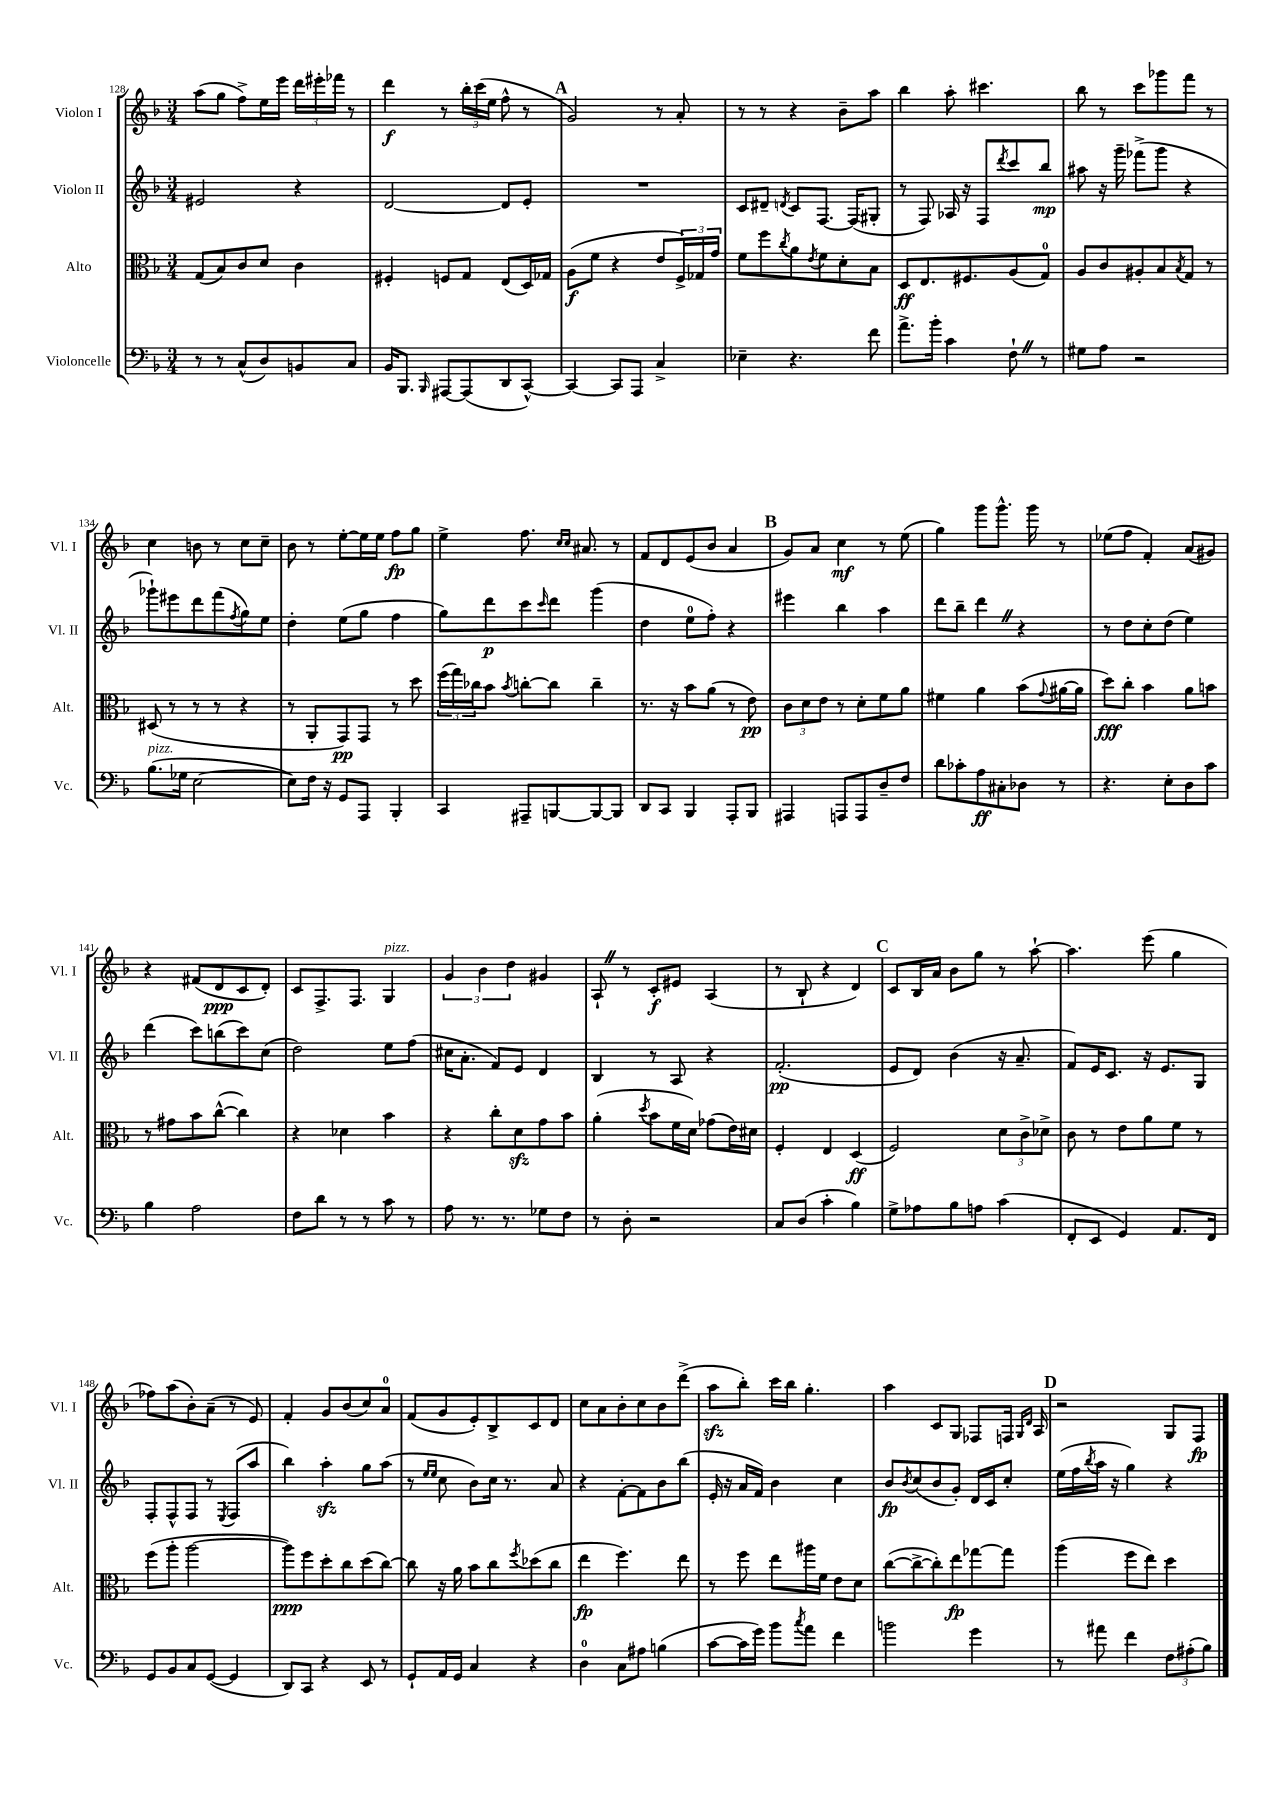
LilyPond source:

<<
\new StaffGroup <<
\new Staff = "s0" \with { instrumentName = "Violon I" shortInstrumentName = "Vl. I" } {
    \clef treble \key f \major \numericTimeSignature \time 3/4
    a''8( g''8 f''8->) e''16 e'''16 \tuplet 3/2 { d'''16 eis'''16-. fes'''16 } r8 |
    d'''4\f r8 \tuplet 3/2 { bes''16-. c'''16( e''16 } f''8-^ r8 |
    \mark \markup { \bold "A" } g'2) r8 a'8-. |
    r8 r8 r4 bes'8-- a''8 |
    bes''4 a''8-. cis'''4. |
    bes''8 r8 c'''8 ges'''8 f'''8 r8 |
    c''4 b'8 r8 c''8 c''8-- |
    bes'8 r8 e''8~-. e''16 e''16 f''8\fp g''8 |
    e''4-> f''8. \grace { c''16 c''16 } ais'8. r8 |
    f'8 d'8 e'8( bes'8 a'4 |
    \mark \markup { \bold "B" } g'8) a'8 c''4\mf r8 e''8( |
    g''4) g'''8 g'''8.-^ g'''16 r8 |
    ees''8( f''8 f'4-.) a'8( gis'8) |
    r4 fis'8( d'8\ppp c'8 d'8-.) |
    c'8 f8.-> f8. g4^\markup { \italic "pizz." } |
    \tuplet 3/2 { g'4 bes'4 d''4 } gis'4 |
    a8-! \once \override BreathingSign.text = \markup { \musicglyph "scripts.caesura.straight" } \breathe r8 c'8-.\f eis'8 a4( |
    r8 bes8-! r4 d'4) |
    \mark \markup { \bold "C" } c'8 bes16 a'16 bes'8 g''8 r8 a''8~-! |
    a''4. e'''8( g''4 |
    fes''8) a''8( bes'8-.) a'8--( r8 e'8) |
    f'4-. g'8 bes'8( c''8) a'8-0 |
    f'8( g'8 e'8-.) bes8-> c'8 d'8 |
    c''8 a'8 bes'8-. c''8 bes'8 d'''8->( |
    a''8\sfz bes''8-.) c'''16 bes''16 g''4.-. |
    a''4 c'8 g8 fes8 f16 \grace { g16 d'16 } a16 |
    \mark \markup { \bold "D" } r2 g8 f8\fp \bar "|." |
}
\new Staff = "s1" \with { instrumentName = "Violon II" shortInstrumentName = "Vl. II" } {
    \clef treble \key f \major \numericTimeSignature \time 3/4
    eis'2 r4 |
    d'2~ d'8 e'8-. |
    \mark \markup { \bold "A" } R2. |
    c'8 dis'8-- \acciaccatura { d'8 } c'8 f8.~ f16( gis8-. |
    r8 f8) aes16 r16 f8 \acciaccatura { d'''8 } c'''8 bes''8\mp |
    ais''8 r16 g'''16-- fes'''8->( g'''8 r4 |
    ges'''8-!) eis'''8 d'''8 f'''8( \acciaccatura { f''8 } g''8) e''8 |
    d''4-. e''8( g''8 f''4 |
    g''8) d'''8\p c'''8 \grace { c'''16 } d'''8 g'''4( |
    d''4 e''8-0 f''8-.) r4 |
    \mark \markup { \bold "B" } eis'''4 bes''4 a''4 |
    d'''8 bes''8-- d'''4 \once \override BreathingSign.text = \markup { \musicglyph "scripts.caesura.straight" } \breathe r4 |
    r8 d''8 c''8-. d''8( e''4) |
    d'''4( c'''8) b''8( c'''8) c''8( |
    d''2) e''8 f''8( |
    cis''16 a'8.-. f'8) e'8 d'4 |
    bes4 r8 a8 r4 |
    f'2.-.\pp( |
    \mark \markup { \bold "C" } e'8 d'8) bes'4( r16 a'8.-- |
    f'8) e'16 c'8. r16 e'8. g8 |
    f8-. f8-^ f8 r8 \acciaccatura { e8 } f8( a''8 |
    bes''4) a''4-.\sfz g''8 a''8( |
    r8 \grace { e''16 e''16 } c''8 bes'8) c''16 r8. a'8 |
    r4 f'8~-. f'8 bes'8 bes''8( |
    e'16-. r16 a'16 f'16) bes'4 c''4 |
    bes'8\fp \acciaccatura { bes'8 } c''8( bes'8 g'8-.) d'16 c'16 c''8-. |
    \mark \markup { \bold "D" } e''16( f''16 \acciaccatura { bes''8 } a''16 r16 g''4) r4 \bar "|." |
}
\new Staff = "s2" \with { instrumentName = "Alto" shortInstrumentName = "Alt." } {
    \clef alto \key f \major \numericTimeSignature \time 3/4
    g8( bes8) c'8 d'8 c'4 |
    fis4-. f8 g8 e8( d16) ges16 |
    \mark \markup { \bold "A" } a8\f( f'8 r4 e'8 \tuplet 3/2 { f16->) ges16 g'16 } |
    f'8 f''8 \acciaccatura { c''8 } a'8 \acciaccatura { e'8 } f'8 d'8-. bes8 |
    d8\ff e8. fis8. a8( g8-0) |
    a8 c'8 ais8-. bes8 \acciaccatura { bes8 } g8 r8 |
    dis8( r8 r8 r8 r4 |
    r8 a,8-. g,8\pp) g,8 r8 d''8 |
    \tuplet 3/2 { f''16( g''16) ces''16 } bes'8 \acciaccatura { bes'8 } c''8~-. c''8 c''4-- |
    r8. r16 bes'8 a'8( r8 e'8\pp) |
    \mark \markup { \bold "B" } \tuplet 3/2 { c'8 d'8 e'8 } r8 d'8-. f'8 a'8 |
    fis'4 a'4 bes'8( \appoggiatura { g'8 } ais'16~ ais'16 |
    d''8\fff) c''8-. bes'4 a'8 b'8 |
    r8 gis'8 bes'8 c''8~-^( c''4) |
    r4 des'4 bes'4 |
    r4 c''8-. d'8\sfz g'8 bes'8 |
    a'4-.( \acciaccatura { d''8 } bes'8 f'16 d'16) ges'8( e'16) dis'16 |
    f4-. e4 d4\ff( |
    \mark \markup { \bold "C" } f2) \tuplet 3/2 { d'8 c'8-> des'8-> } |
    c'8 r8 e'8 a'8 f'8 r8 |
    f''8( a''8-. a''2~ |
    a''8\ppp) f''8 d''8-. c''8 d''8( c''8~) |
    c''8 r16 a'16 bes'8 c''8 \acciaccatura { f''8 } des''8( c''8 |
    e''4\fp f''4.) e''8 |
    r8 f''8 e''8 ais''16 f'16 e'8 d'8 |
    c''8~( c''8~-> c''8-.) e''8\fp ges''8~ ges''8 |
    \mark \markup { \bold "D" } a''4( f''8 e''8) d''4 \bar "|." |
}
\new Staff = "s3" \with { instrumentName = "Violoncelle" shortInstrumentName = "Vc." } {
    \clef bass \key f \major \numericTimeSignature \time 3/4
    r8 r8 c8-^( d8) b,8 c8 |
    bes,16 bes,,8. \grace { bes,,16 } ais,,8~ ais,,8( d,8 c,8~-^) |
    \mark \markup { \bold "A" } c,4~ c,8 a,,8 c4-> |
    ees4-- r4. f'8 |
    a'8.-> bes'16-. c'4 f8-! \once \override BreathingSign.text = \markup { \musicglyph "scripts.caesura.straight" } \breathe r8 |
    gis8 a8 r2 |
    bes8.^\markup { \italic "pizz." }( ges16 e2~ |
    e8) f16 r16 g,8 a,,8 bes,,4-. |
    c,4 ais,,8-- b,,8~ b,,8~ b,,8 |
    d,8 c,8 bes,,4 a,,8-. bes,,8 |
    \mark \markup { \bold "B" } ais,,4 a,,8 a,,8 d8-- f8 |
    d'8 ces'8-. a8\ff cis8-. des8 r8 |
    r4. e8-. d8 c'8 |
    bes4 a2 |
    f8 d'8 r8 r8 c'8 r8 |
    a8 r8. r8. ges8 f8 |
    r8 d8-. r2 |
    c8 d8( c'4-. bes4) |
    \mark \markup { \bold "C" } g8-> aes8 bes8 a8 c'4( |
    f,8-. e,8 g,4) a,8. f,16 |
    g,8 bes,8 c8 g,8~( g,4 |
    d,8) c,8 r4 e,8 r8 |
    g,8-! a,16 g,16 c4 r4 |
    d4-0 c8 ais8 b4( |
    c'8~ c'16 g'16) bes'8 \acciaccatura { c''8 } a'8 f'4 |
    b'2 g'4 |
    \mark \markup { \bold "D" } r8 ais'8 f'4 \tuplet 3/2 { f8 ais8-.( bes8) } \bar "|." |
}
>>
>>
\layout { \context { \Score currentBarNumber = #128 } }
